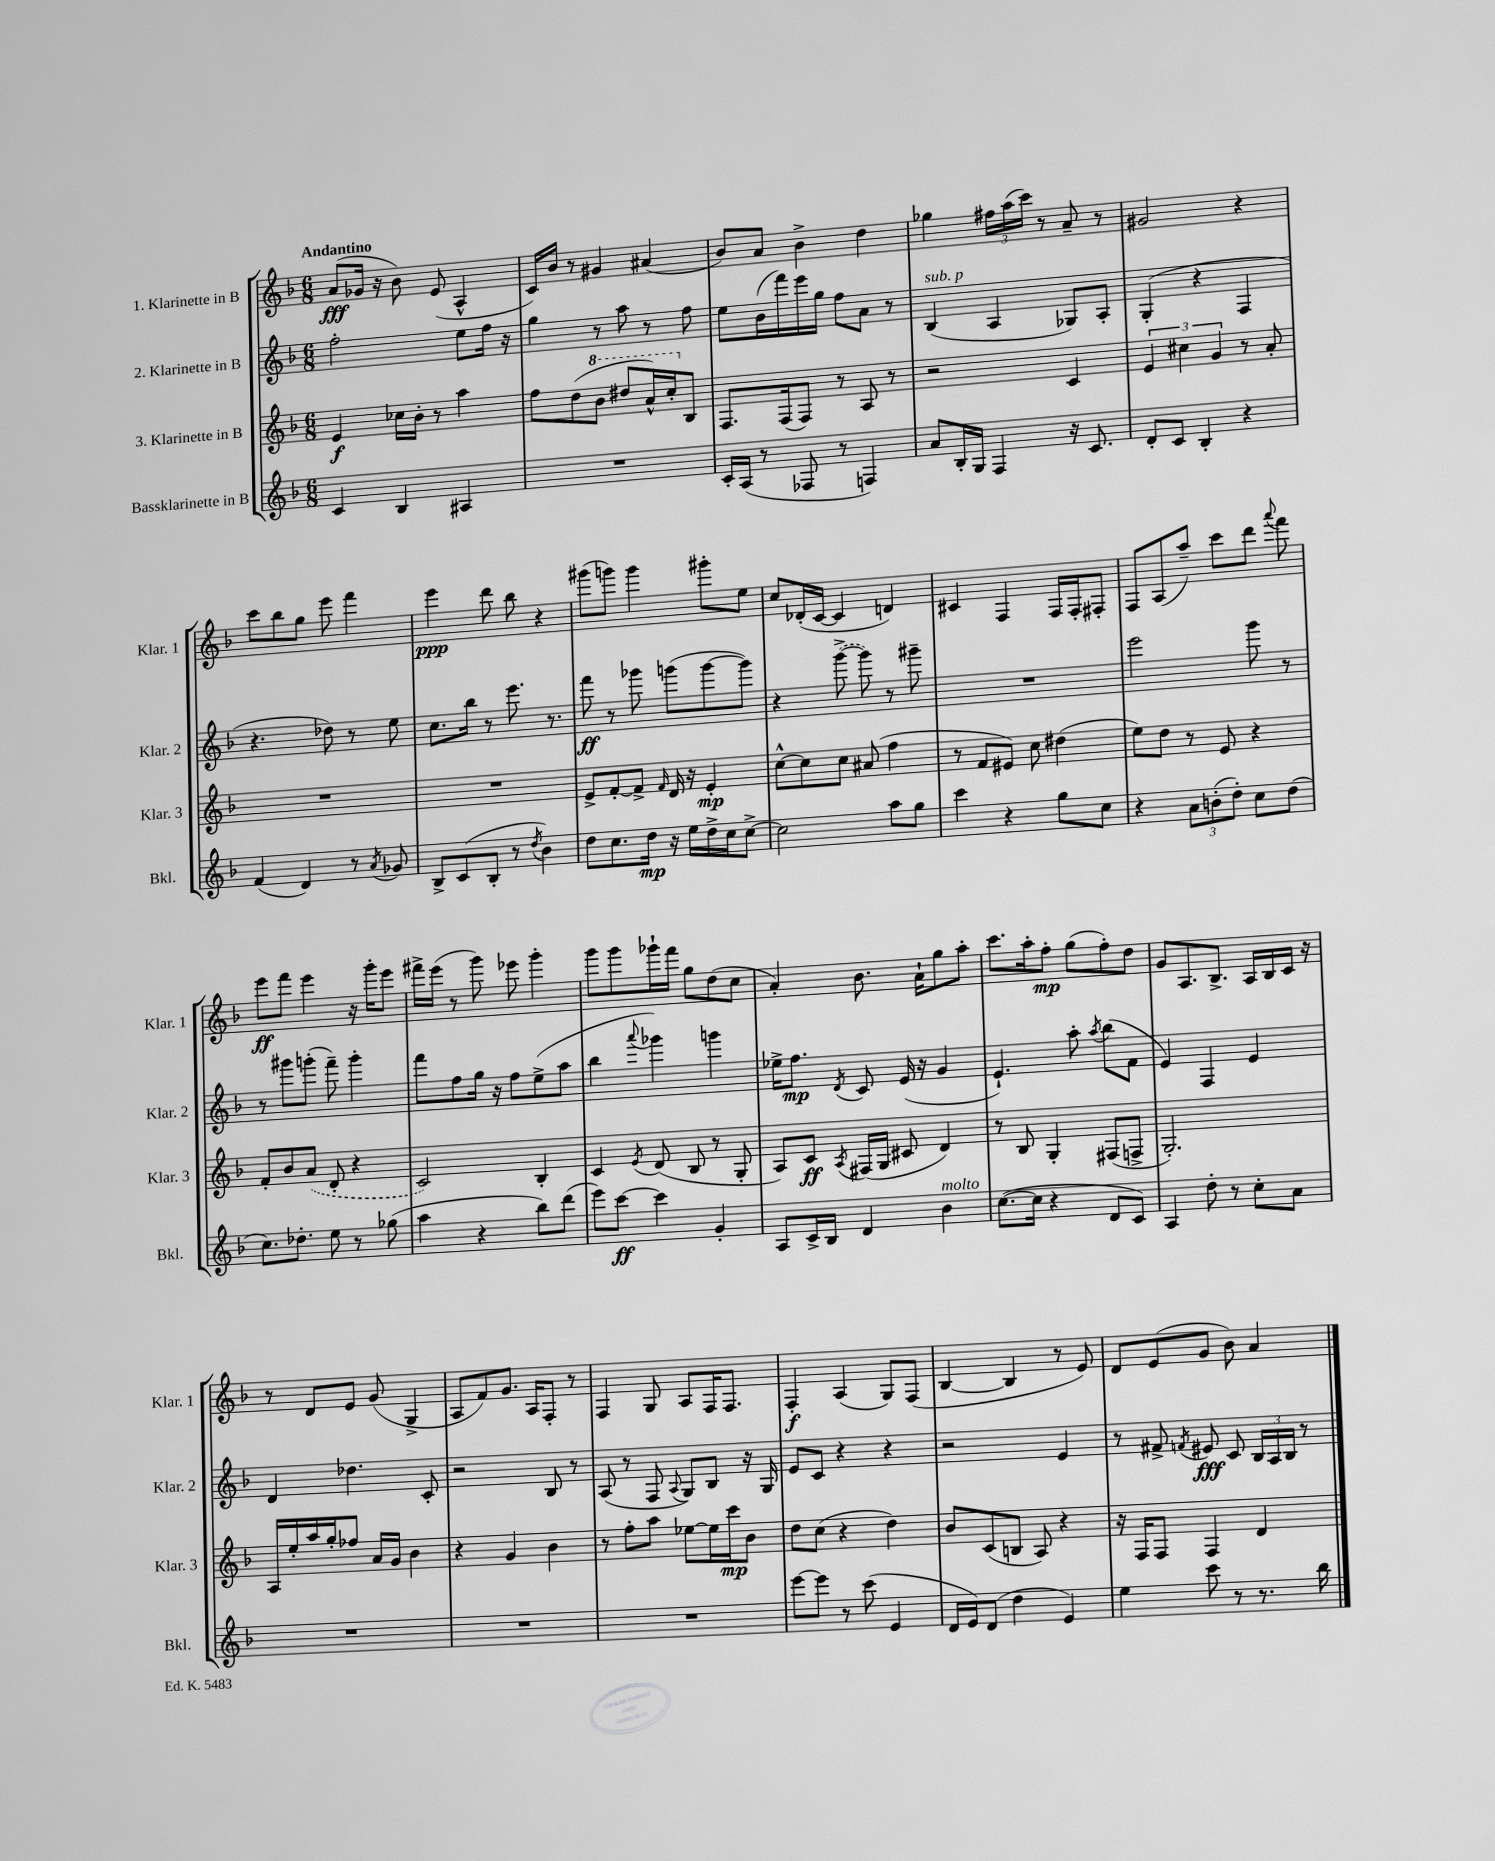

**kern	**kern	**kern	**kern
*staff4	*staff3	*staff2	*staff1
*clefG2	*clefG2	*clefG2	*clefG2
*k[b-]	*k[b-]	*k[b-]	*k[b-]
*M6/8	*M6/8	*M6/8	*M6/8
4c	4e	2ff'	(8a
.	.	.	16g-
.	.	.	16r
4B-	16cc-	.	8b-)
.	16b-'	.	.
.	8r	.	(8e
4A#	4aa	8ee	4A^^
.	.	16ff	.
.	.	16r	.
=	=	=	=
2.r	8ff	4gg	16c)
.	.	.	16b-
.	(8dd	.	8r
.	8bb-	8r	4g#
.	8ddd#	8aa	.
.	16aa^^)	8r	(4a#
.	16ccc'	.	.
.	8B-	8ff	.
=	=	=	=
16c'	8.F	8ee	8b-)
(16A	.	.	.
8r	.	(16b-	8a
.	(16F	16fff)	.
8F-	8F)	16eee	4b-^
.	.	16gg	.
8r	8r	8ff	.
4F)	8A	8a	4dd
.	8r	8r	.
=	=	=	=
8a	2r	(4B-	4gg-
16B-'	.	.	.
16G	.	.	.
4F	.	4A	24ff#
.	.	.	(24aa
.	.	.	24ccc)
.	.	.	8r
16r	4c	8G-)	8a~
8.c	.	.	.
.	.	8A'	8r
=	=	=	=
8d'	6e	(4G'	2g#
8c	.	.	.
.	6cc#	.	.
4B-'	.	4r	.
.	6g	.	.
4r	8r	4F	4r
.	8a'	.	.
=	=	=	=
(4f	2.r	4.r	8ccc
.	.	.	8bb-
4d)	.	.	8gg
.	.	8dd-)	8eee
8r	.	8r	4fff
8qa	.	.	.
8g-	.	8ee	.
=	=	=	=
8B-^	2.r	8.cc	4eee
(8c	.	.	.
.	.	16bb-	.
8B-'	.	8r	8ddd
8r	.	8.eee	8bb-
8qdd	.	.	.
4b-)	.	.	4r
.	.	8.r	.
=	=	=	=
8dd	8e^	8fff	(8ggg#
8.cc	[8f'	8r	8ggg)
.	8f^]	8ggg-	4ggg
16dd	.	.	.
.	16qqf	.	.
16r	16d	(8ggg	.
16ee	16r	.	.
16dd^	4e'	[8ggg	8ggg#'
16cc	.	.	.
[8cc^	.	8ggg])	8ee
=	=	=	=
2cc]	[8cc^^	4r	8cc
.	8cc]	.	(16d-'
.	.	.	[16c
.	8cc	([8ggg^	4c]
.	(8a#	8ggg])	.
8aa	4ff	8r	4d)
8gg	.	8ggg#~	.
=	=	=	=
4ccc	8r	2.r	4c#
.	8f	.	.
4r	8e#)	.	4F
.	8cc	.	.
8gg	(4dd#	.	16F
.	.	.	16F'
8cc	.	.	8F#'
=	=	=	=
4r	8ee)	2eee	8F
.	8dd	.	(8A
12a	8r	.	8aa~)
(12b'	.	.	.
.	8e	.	8ccc
12dd')	.	.	.
8cc	4r	8ggg	8ddd
.	.	.	8qqaaa
(8dd	.	8r	8fff
=	=	=	=
8.cc)	8f'	8r	8eee
.	8b-	8ggg#	8fff
8.dd-'	.	.	.
.	(8a	(8ggg'	4eee
8ee	8d'	8fff~)	.
8r	4r	4ggg'	16r
.	.	.	16ggg'
(8gg-	.	.	8eee
=	=	=	=
4aa	2c)	8fff	16fff#^
.	.	.	(16eee
.	.	8ff	8r
4r	.	16gg	8ggg)
.	.	16r	.
.	.	8ff	8eee-
8bb-)	4B-'	(8ee^	4ggg'
(8ddd	.	8aa	.
=	=	=	=
8eee)	4c	4bb-	8ggg
[8ccc	.	.	8ggg
.	8qe	8qqaaa	.
4ccc]	(8d	4ggg-)	16ggg-`
.	.	.	16fff
.	8B-	.	8gg
4g'	8r	4ggg	(8dd
.	8G'	.	8cc
=	=	=	=
8A	8A)	16ee-^	4a')
.	.	8.ff	.
16c^	8c	.	.
16B-	.	.	.
.	8qA	8qd	.
4d	(16F#	8c	8.b-
.	16G	.	.
.	8c#	(16e	.
.	.	16r	16a`
4b-	4d)	4g	8gg
.	.	.	8aa'
=	=	=	=
([8.cc	8r	4.e`)	8.ccc
.	8B-	.	.
16cc]	.	.	16aa'
4r	4G'	.	8ff'
.	.	8aa'	(8gg
.	.	8qaa	.
8d	(8F#	(8bb-	8ff')
8c)	8F^	8f	8dd
=	=	=	=
4A	2.G')	4e)	8g
.	.	.	8.A
8dd'	.	4F	.
.	.	.	8.B-^
8r	.	.	.
8cc'	.	4e	16A
.	.	.	16B-
8a	.	.	16c
.	.	.	16r
=	=	=	=
2.r	16A	4d	8r
.	16ee'	.	.
.	16aa	.	8d
.	16gg'	.	.
.	8ff-	4.dd-	8e
.	16a	.	(8g
.	16g	.	.
.	4b-	.	4G^
.	.	8c'	.
=	=	=	=
2.r	4r	2r	8A
.	.	.	8f)
.	4g	.	8.g
.	.	.	16A
.	4b-	8B-	8F'
.	.	8r	8r
=	=	=	=
2.r	8r	(8A	4F
.	8ff'	8r	.
.	8aa	8F	8G
.	.	8qqA	.
.	[8ee-	8G)	8A
.	16ee-]	8B-	16F
.	16ccc	.	8.F
.	8b-	16r	.
.	.	16G	.
=	=	=	=
[8eee	8dd	8e	4F'
8eee]	(8cc	8c	.
8r	4r	4r	(4A
(8ccc	.	.	.
4e	4dd)	4r	8G)
.	.	.	(8F
=	=	=	=
16d	8b-	2r	[4B-
16e)	.	.	.
(8d	(8c	.	.
4dd	8B	.	4B-]
.	8A)	.	.
4e)	4r	4e	8r
.	.	.	8e)
=	=	=	=
4ee	16r	8r	8d
.	16F	.	.
.	8F	8f#^	(8e
.	.	8qf	.
8ccc	4F	8e#	8g
8r	.	8c	8b-)
8.r	4d	24B-	4a
.	.	24A	.
.	.	24B-	.
.	.	8r	.
16bb-	.	.	.
==	==	==	==
*-	*-	*-	*-
